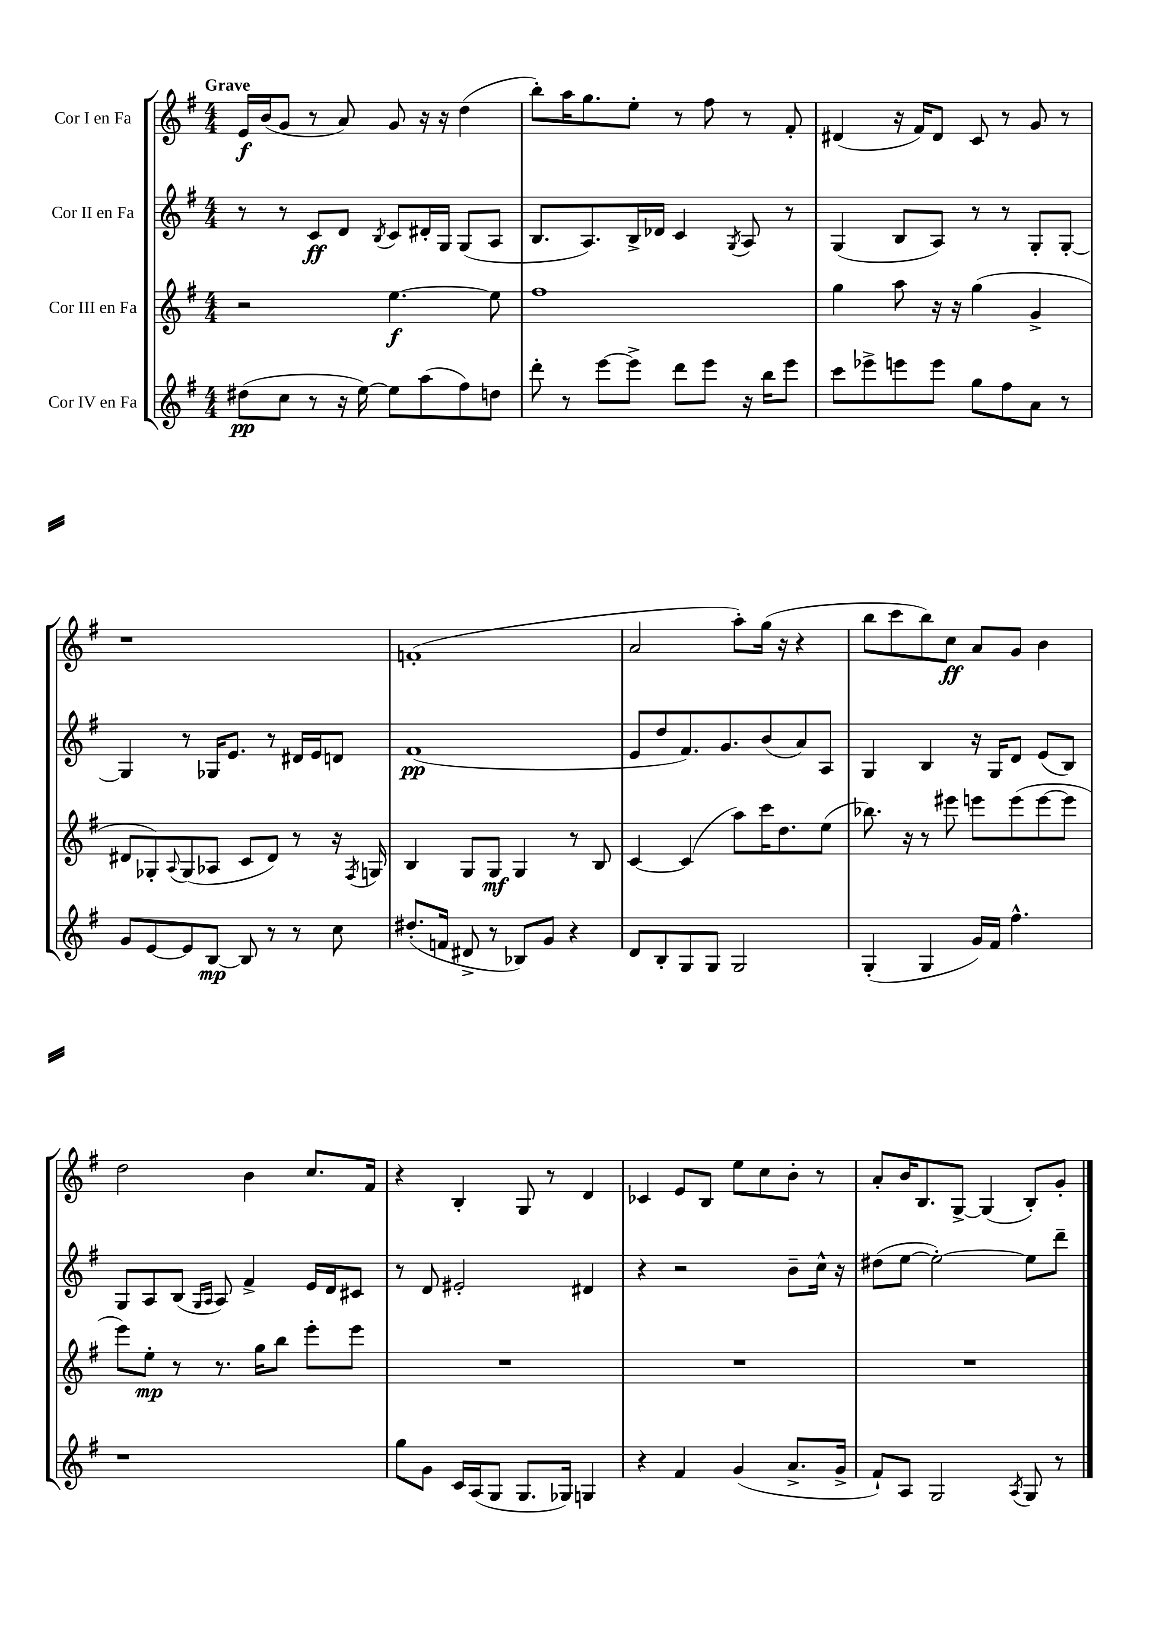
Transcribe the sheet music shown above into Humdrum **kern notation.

**kern	**dynam	**kern	**dynam	**kern	**dynam	**kern	**dynam
*part4	*part4	*part3	*part3	*part2	*part2	*part1	*part1
*staff4	*staff4	*staff3	*staff3	*staff2	*staff2	*staff1	*staff1
*I"Cor IV en Fa	*	*I"Cor III en Fa	*	*I"Cor II en Fa	*	*I"Cor I en Fa	*
*clefG2	*	*clefG2	*	*clefG2	*	*clefG2	*
*k[f#]	*	*k[f#]	*	*k[f#]	*	*k[f#]	*
*M4/4	*	*M4/4	*	*M4/4	*	*M4/4	*
=1	=1	=1	=1	=1	=1	=1	=1
!	!	!	!	!	!	!LO:TX:a:B:t=Grave	!
(8dd#X\L	pp	2r	.	8r	.	16e/LL	f
.	.	.	.	.	.	(16b/J	.
8cc\J	.	.	.	8r	.	8g/J	.
8r	.	.	.	8c/L	ff	8r	.
16r	.	.	.	8d/J	.	8a/)	.
[16ee\)	.	.	.	.	.	.	.
.	.	.	.	8qB/	.	.	.
8ee\L]	.	[4.ee\	f	8c/L	.	8g/	.
(8aa\	.	.	.	16d#X'/L	.	16r	.
.	.	.	.	16G/JJ	.	16r	.
8ff#\)	.	.	.	(8G/L	.	(4dd\	.
8ddn\J	.	8ee\]	.	8A/J	.	.	.
=2	=2	=2	=2	=2	=2	=2	=2
8ddd'\	.	1ff#	.	8.B/L	.	8bb'\L)	.
8r	.	.	.	.	.	16aa\K	.
.	.	.	.	8.A/)	.	8.gg\	.
[8eee\L	.	.	.	.	.	.	.
8eee^\J]	.	.	.	16B^/L	.	8ee'\J	.
.	.	.	.	16d-X/JJ	.	.	.
8ddd\L	.	.	.	4c/	.	8r	.
8eee\J	.	.	.	.	.	8ff#\	.
.	.	.	.	8qG/	.	.	.
16r	.	.	.	8A/	.	8r	.
16bb\KL	.	.	.	.	.	.	.
8eee\J	.	.	.	8r	.	8f#'/	.
=3	=3	=3	=3	=3	=3	=3	=3
8ccc\L	.	4gg\	.	(4G/	.	(4d#X/	.
8eee-X^\	.	.	.	.	.	.	.
8eeen\	.	8aa\	.	8B/L	.	16r	.
.	.	.	.	.	.	16f#/KL)	.
8eee\J	.	16r	.	8A/J)	.	8d#/J	.
.	.	16r	.	.	.	.	.
8gg\L	.	(4gg\	.	8r	.	8c/	.
8ff#\	.	.	.	8r	.	8r	.
8a\J	.	4g^/	.	8G'/L	.	8g/	.
8r	.	.	.	[8G'/J	.	8r	.
!!LO:LB:g=z
=4	=4	=4	=4	=4	=4	=4	=4
8g/L	.	8d#X/L	.	4G/]	.	1r	.
[8e/	.	8G-X'/)	.	.	.	.	.
.	.	8qqA/	.	.	.	.	.
8e/]	.	(8G-/	.	8r	.	.	.
[8B/J	mp	8A-X/J	.	16G-X/KL	.	.	.
.	.	.	.	8.e/J	.	.	.
8B/]	.	8c/L	.	.	.	.	.
8r	.	8d#/J)	.	8r	.	.	.
8r	.	8r	.	16d#X/LL	.	.	.
.	.	.	.	16e/J	.	.	.
8cc\	.	16r	.	8dn/J	.	.	.
.	.	8qF#/	.	.	.	.	.
.	.	16Gn/	.	.	.	.	.
=5	=5	=5	=5	=5	=5	=5	=5
(8.dd#X'/L	.	4B/	.	(1f#	pp	(1fn'	.
16fn/Jk	.	.	.	.	.	.	.
8d#X^/	.	8G/L	.	.	.	.	.
8r	.	8G/J	mf	.	.	.	.
8B-X/L)	.	4G/	.	.	.	.	.
8g/J	.	.	.	.	.	.	.
4r	.	8r	.	.	.	.	.
.	.	8B/	.	.	.	.	.
=6	=6	=6	=6	=6	=6	=6	=6
8d/L	.	[4c/	.	8e/L	.	2a/	.
8B'/	.	.	.	8dd/	.	.	.
8G/	.	(4c/]	.	8.f#/)	.	.	.
8G/J	.	.	.	.	.	.	.
.	.	.	.	8.g/	.	.	.
2G/	.	8aa\L)	.	.	.	8aa'\L)	.
.	.	16ccc\K	.	(8b/	.	(16gg\Jk	.
.	.	8.dd\	.	.	.	16r	.
.	.	.	.	8a/)	.	4r	.
.	.	(8ee\J	.	8A/J	.	.	.
=7	=7	=7	=7	=7	=7	=7	=7
(4G'/	.	8.bb-X\)	.	4G/	.	8bb\L	.
.	.	.	.	.	.	8ccc\	.
.	.	16r	.	.	.	.	.
4G/	.	8r	.	4B/	.	8bb\)	.
.	.	8eee#X\	.	.	.	8cc\J	ff
16g/LL)	.	8eeen\L	.	16r	.	8a/L	.
16f#/JJ	.	.	.	16G/KL	.	.	.
4.ff#^^\	.	(8eee\	.	8d/J	.	8g/J	.
.	.	[8eee\	.	(8e/L	.	4b\	.
.	.	8eee\J]	.	8B/J)	.	.	.
!!LO:LB:g=z
=8	=8	=8	=8	=8	=8	=8	=8
1r	.	8eee\L)	.	8G/L	.	2dd\	.
.	.	8ee'\J	mp	8A/	.	.	.
.	.	8r	.	(8B/J	.	.	.
.	.	.	.	16qqG/LL	.	.	.
.	.	.	.	16qqA/JJ	.	.	.
.	.	8.r	.	8A/)	.	.	.
.	.	.	.	4f#^/	.	4b\	.
.	.	16gg\KL	.	.	.	.	.
.	.	8bb\J	.	.	.	.	.
.	.	8eee'\L	.	16e/LL	.	8.cc/L	.
.	.	.	.	16d/J	.	.	.
.	.	8eee\J	.	8c#X/J	.	.	.
.	.	.	.	.	.	16f#/Jk	.
=9	=9	=9	=9	=9	=9	=9	=9
8gg\L	.	1r	.	8r	.	4r	.
8g\J	.	.	.	8d/	.	.	.
16c/LL	.	.	.	2e#X'/	.	4B'/	.
(16A/J	.	.	.	.	.	.	.
8G/J	.	.	.	.	.	.	.
8.G/L	.	.	.	.	.	8G/	.
.	.	.	.	.	.	8r	.
16G-X/Jk)	.	.	.	.	.	.	.
4Gn/	.	.	.	4d#X/	.	4d/	.
=10	=10	=10	=10	=10	=10	=10	=10
4r	.	1r	.	4r	.	4c-X/	.
4f#/	.	.	.	2r	.	8e/L	.
.	.	.	.	.	.	8B/J	.
(4g/	.	.	.	.	.	8ee\L	.
.	.	.	.	.	.	8cc\	.
8.a^/L	.	.	.	8b~\L	.	8b'\J	.
.	.	.	.	16cc^^\Jk	.	8r	.
16g^/Jk	.	.	.	16r	.	.	.
=11	=11	=11	=11	=11	=11	=11	=11
8f#`/L)	.	1r	.	(8dd#X\L	.	8a'/L	.
8A/J	.	.	.	[8ee\J	.	16b/K	.
.	.	.	.	.	.	8.B/	.
2G/	.	.	.	2ee'\_)	.	.	.
.	.	.	.	.	.	[8G^/J	.
.	.	.	.	.	.	(4G/]	.
8qA/	.	.	.	.	.	.	.
8G/	.	.	.	8ee\L]	.	8B'/L)	.
8r	.	.	.	8ddd~\J	.	8g'/J	.
==	==	==	==	==	==	==	==
*-	*-	*-	*-	*-	*-	*-	*-
